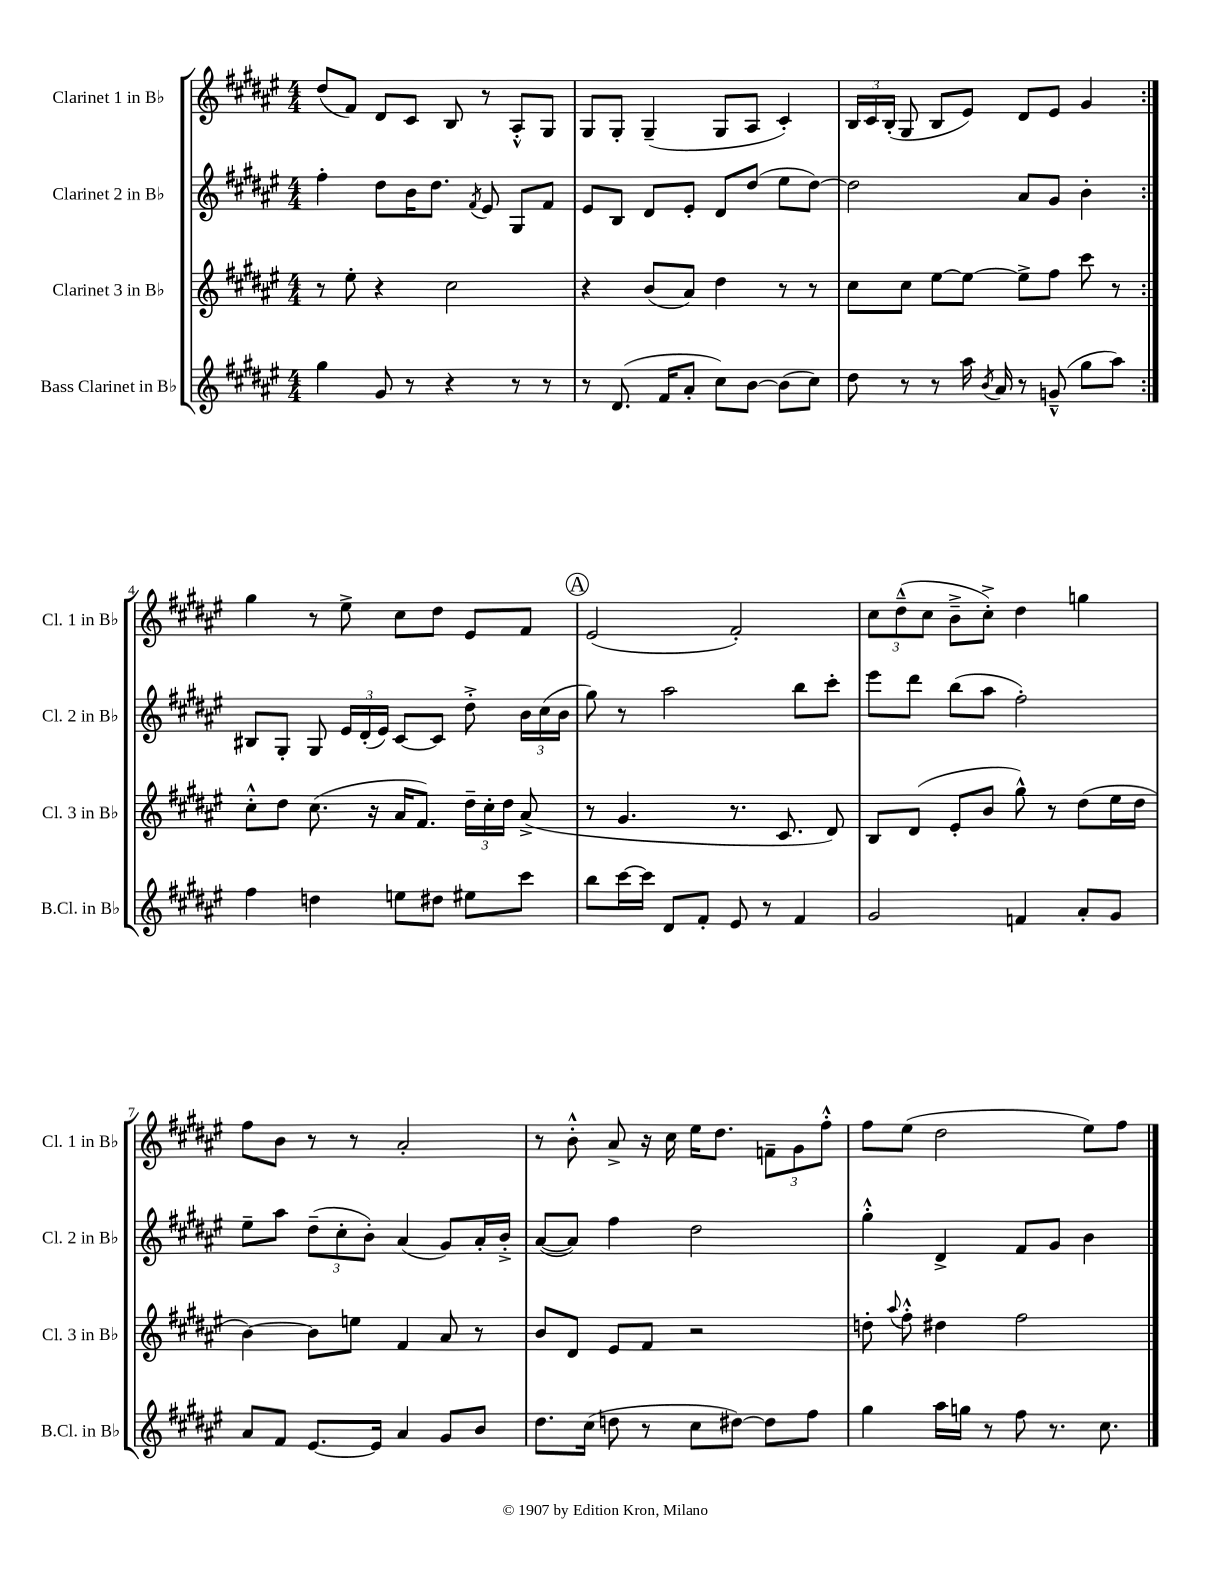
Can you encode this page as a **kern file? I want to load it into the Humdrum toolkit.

**kern	**kern	**kern	**kern
*part4	*part3	*part2	*part1
*staff4	*staff3	*staff2	*staff1
*I"Bass Clarinet in B♭	*I"Clarinet 3 in B♭	*I"Clarinet 2 in B♭	*I"Clarinet 1 in B♭
*I'B.Cl. in B♭	*I'Cl. 3 in B♭	*I'Cl. 2 in B♭	*I'Cl. 1 in B♭
*clefG2	*clefG2	*clefG2	*clefG2
*k[f#c#g#d#a#e#]	*k[f#c#g#d#a#e#]	*k[f#c#g#d#a#e#]	*k[f#c#g#d#a#e#]
*M4/4	*M4/4	*M4/4	*M4/4
=1	=1	=1	=1
4gg#\	8r	4ff#'\	(8dd#/L
.	8ee#'\	.	8f#/J)
8g#/	4r	8dd#\L	8d#/L
8r	.	16b\K	8c#/J
.	.	8.dd#\J	.
4r	2cc#\	.	8B/
.	.	8qf#/	.
.	.	8e#/	8r
8r	.	8G#/L	8A#'^^/L
8r	.	8f#/J	8G#/J
=2	=2	=2	=2
8r	4r	8e#/L	8G#/L
(8.d#/	.	8B/J	8G#'/J
.	(8b/L	8d#/L	(4G#~/
16f#/KL	.	.	.
8a#'/J	8a#/J)	8e#'/J	.
8cc#\L)	4dd#\	8d#/L	8G#/L
[8b\J	.	(8dd#/J	8A#/J
(8b\L]	8r	8ee#\L	4c#'/)
8cc#\J)	8r	[8dd#\J)	.
=3	=3	=3	=3
8dd#\	8cc#\L	2dd#\]	24B/LL
.	.	.	24c#/
.	.	.	(24B'/JJ
8r	8cc#\J	.	8G#/
8r	[8ee#\L	.	8B/L
16aa#\	8ee#\J_	.	8e#/J)
8qb/	.	.	.
16a#/	.	.	.
8r	8ee#^\L]	8a#/L	8d#/L
(8gn~^^/	8ff#\J	8g#/J	8e#/J
8gg#\L	8ccc#\	4b'\	4g#/
8aa#\J)	8r	.	.
!!LO:LB:g=z
=4:|!	=4:|!	=4:|!	=4:|!
4ff#\	8cc#'^^\L	8B#X/L	4gg#\
.	8dd#\J	8G#'/J	.
4ddn\	(8.cc#\	8G#/	8r
.	.	24e#/LL	8ee#^\
.	.	(24d#'/	.
.	16r	.	.
.	.	24e#/JJ)	.
8een\L	16a#/KL	[8c#/L	8cc#\L
.	8.f#/J)	.	.
8dd#X\J	.	8c#/J]	8dd#\J
8ee#X\L	24dd#~\LL	8dd#'^\	8e#/L
.	24cc#'\	.	.
.	24dd#\JJ	.	.
8ccc#\J	(8a#^/	24b\LL	8f#/J
.	.	(24cc#\	.
.	.	24b\JJ	.
!!LO:REH:place=s1:t=A
=5	=5	=5	=5
8bb\L	8r	8gg#\)	(2e#/
[16ccc#\L	4.g#/	8r	.
16ccc#\JJ]	.	.	.
8d#/L	.	2aa#\	.
8f#'/J	.	.	.
8e#/	8.r	.	2f#'/)
8r	.	.	.
.	8.c#/	.	.
4f#/	.	8bb\L	.
.	8d#/)	8ccc#'\J	.
=6	=6	=6	=6
2g#/	8B/L	8eee#\L	12cc#\L
.	.	.	(12dd#~^^\
.	(8d#/J	8ddd#\J	.
.	.	.	12cc#\J
.	8e#'/L	(8bb\L	8b~^\L
.	8b/J	8aa#\J	8cc#'^\J)
4fn/	8gg#^^\)	2ff#'\)	4dd#\
.	8r	.	.
8a#'/L	(8dd#\L	.	4ggn\
8g#/J	16ee#\L	.	.
.	16dd#\JJ	.	.
!!LO:LB:g=z
=7	=7	=7	=7
8a#/L	[4b\)	8ee#~\L	8ff#\L
8f#/J	.	8aa#\J	8b\J
[8.e#/L	8b\L]	(12dd#~\L	8r
.	.	12cc#'\	.
.	8een\J	.	8r
.	.	12b'\J)	.
16e#/Jk]	.	.	.
4a#/	4f#/	(4a#/	2a#'/
8g#/L	8a#/	8g#/L)	.
8b/J	8r	16a#'/L	.
.	.	16b'^/JJ	.
=8	=8	=8	=8
8.dd#\L	8b/L	([8a#/L	8r
.	8d#/J	8a#/J])	8b'^^\
(16cc#\Jk	.	.	.
8ddn\	8e#/L	4ff#\	8a#^/
8r	8f#/J	.	16r
.	.	.	16cc#\
8cc#\L	2r	2dd#\	16ee#\KL
.	.	.	8.dd#\J
[8dd#X\J)	.	.	.
8dd#\L]	.	.	12fn~\L
.	.	.	12g#\
8ff#\J	.	.	.
.	.	.	12ff#'^^\J
=9	=9	=9	=9
4gg#\	8ddn'\	4gg#'^^\	8ff#\L
.	8qqaa#/	.	.
.	8ff#'^^\	.	(8ee#\J
16aa#\LL	4dd#X\	4d#^/	2dd#\
16ggn\JJ	.	.	.
8r	.	.	.
8ff#\	2ff#\	8f#/L	.
8.r	.	8g#/J	.
.	.	4b\	8ee#\L)
8.cc#\	.	.	.
.	.	.	8ff#\J
==	==	==	==
*-	*-	*-	*-
